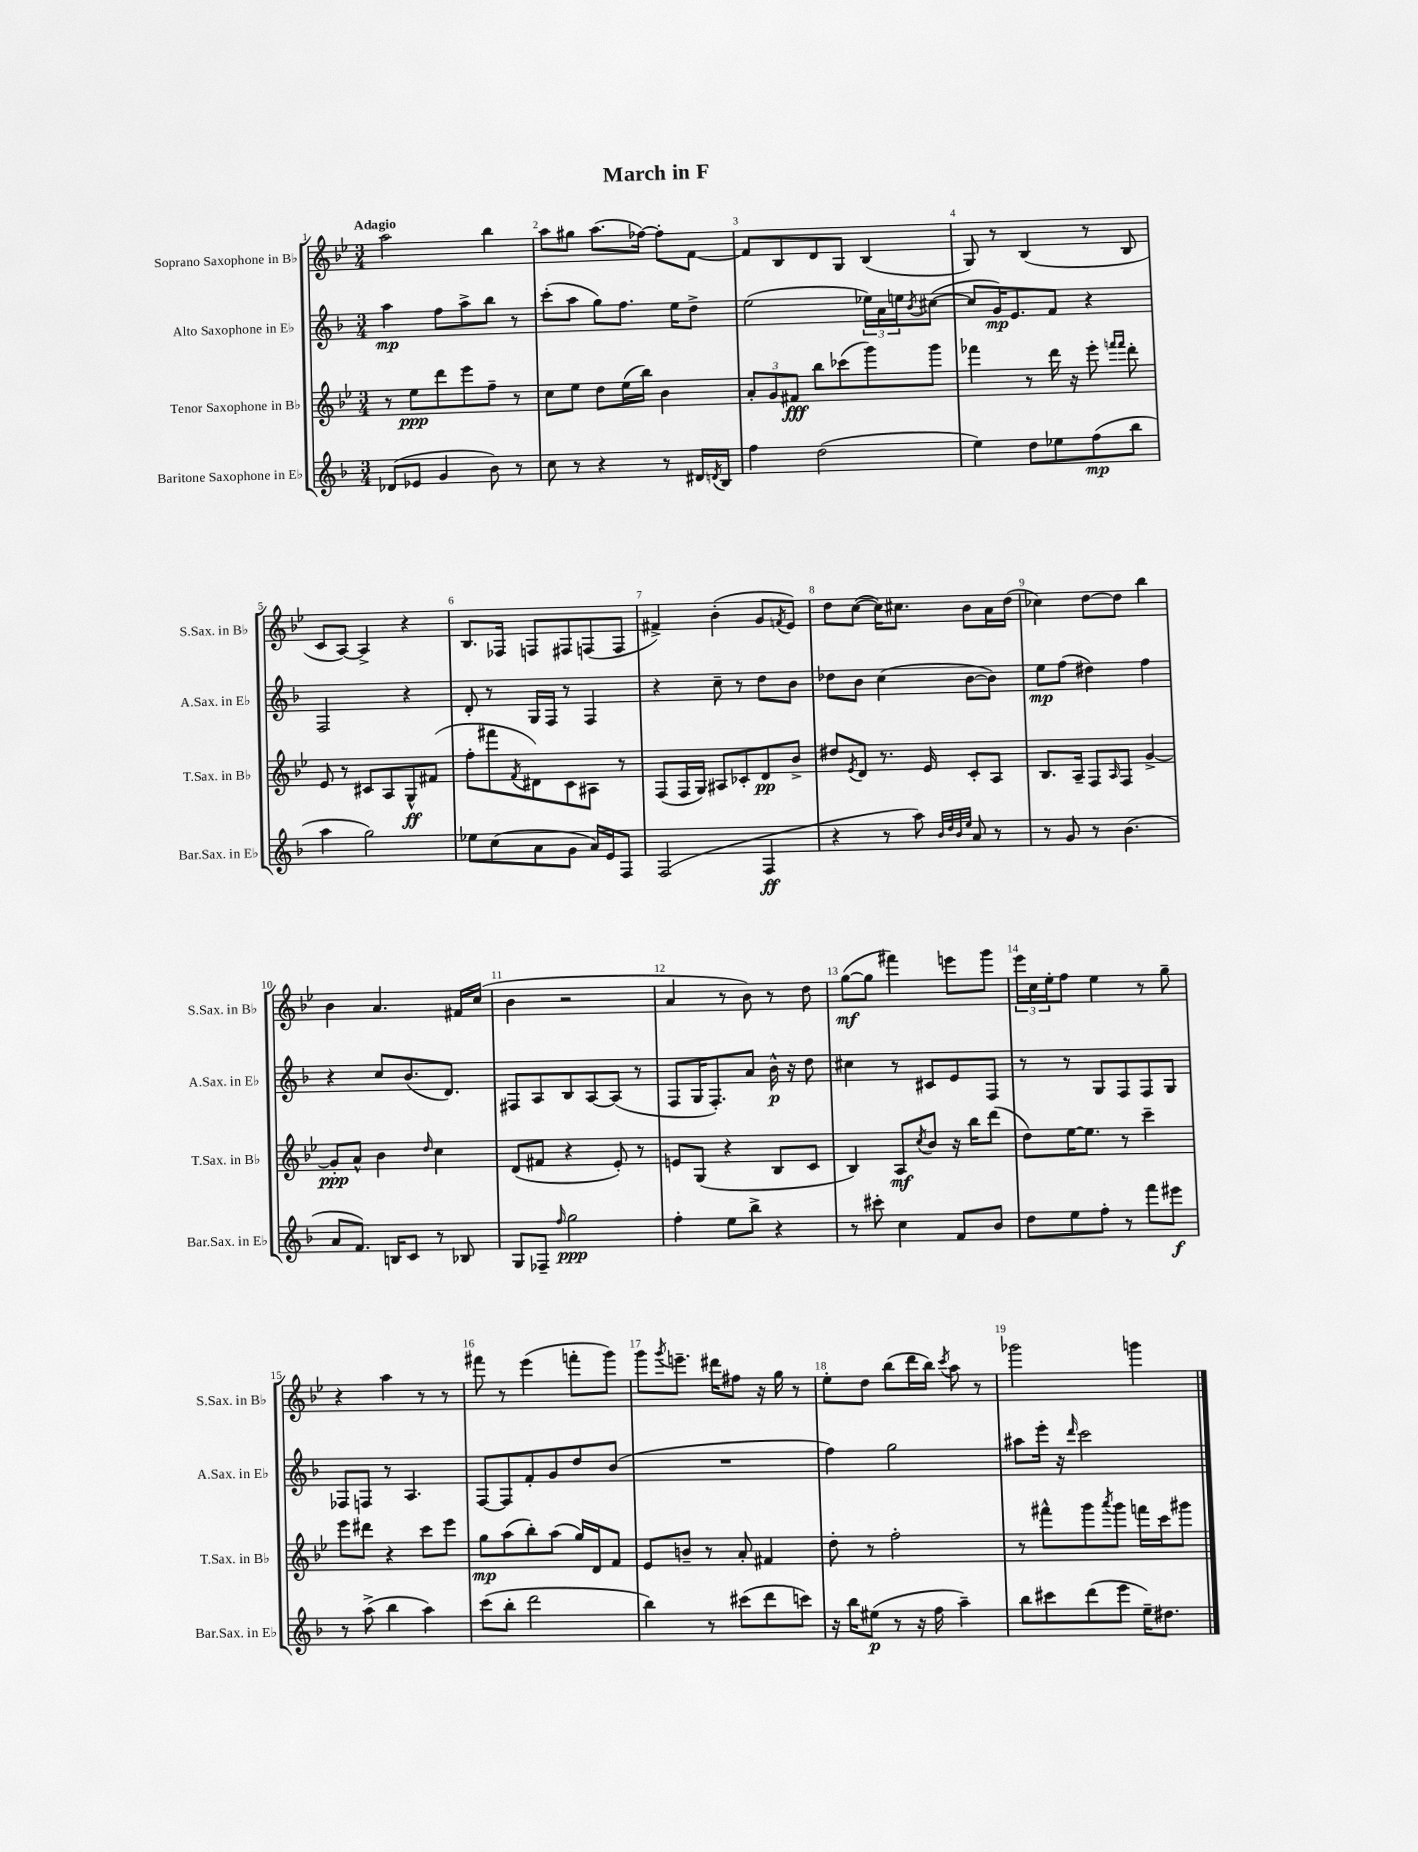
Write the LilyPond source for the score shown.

\header { title = "March in F" }
<<
\new StaffGroup <<
\new Staff = "s0" \with { instrumentName = "Soprano Saxophone in Bb" shortInstrumentName = "S.Sax. in Bb" } {
    \clef treble \key bes \major \numericTimeSignature \time 3/4 \tempo "Adagio"
    a''2 bes''4 |
    a''8 gis''8 a''8.( fes''16~) fes''8-. f'8~ |
    f'8 bes8 d'8 g8 bes4( |
    g8) r8 bes4( r8 bes8 |
    c'8 a8~) a4-> r4 |
    bes8. fes16 f8 fis8 f8( f8 |
    fis'4->) bes'4-.( g'8 \acciaccatura { f'8 } ees'8) |
    d''8 c''8~( c''16) cis''8. bes'8 a'16 d''16( |
    ces''4) d''8~ d''8 bes''4 |
    bes'4 a'4. fis'16 c''16( |
    bes'4 r2 |
    a'4 r8 bes'8) r8 d''8 |
    g''8~\mf( g''8 fis'''4) e'''8 g'''8 |
    \tuplet 3/2 { ees'''16 c''16 ees''16-. } f''8 ees''4 r8 g''8-- |
    r4 a''4 r8 r8 |
    fis'''8 r8 ees'''4( f'''8-. g'''8) |
    g'''8 \acciaccatura { g'''8 } e'''8.-- dis'''16 fis''8 r16 g''16 r8 |
    ees''8-. d''8 bes''8( d'''16 bes''16) \acciaccatura { c'''8 } a''8 r8 |
    ges'''2 g'''4 \bar "|." |
}
\new Staff = "s1" \with { instrumentName = "Alto Saxophone in Eb" shortInstrumentName = "A.Sax. in Eb" } {
    \clef treble \key f \major \numericTimeSignature \time 3/4
    a''4\mp f''8 a''8-> bes''8 r8 |
    c'''8-.( a''8 g''8) f''8. e''16 d''8-> |
    e''2( \tuplet 3/2 { ees''16) a'16 e''16 } \acciaccatura { bes'8 } cis''8~( |
    cis''8 g'16\mp) e'8. f'8 r4 |
    f2 r4 |
    d'8-. r8 g16 f16 r8 f4 |
    r4 c''8-- r8 d''8 bes'8 |
    des''8 bes'8 c''4( bes'8~ bes'8) |
    e''8\mp f''8( dis''4) f''4 |
    r4 c''8 bes'8.( d'8.) |
    fis8 a8 bes8 a8~ a8( r8 |
    f8 g16 f8.-.) a'8 bes'16-^\p r16 d''8 |
    cis''4 r8 cis'8 e'8 f8 |
    r8 r8 g8 f8 f8 g8 |
    fes8 f8 r8 a4. |
    f8~ f8 f'8-. g'8 d''8 bes'8( |
    R2. |
    f''4) g''2 |
    ais''8 e'''16-. r16 \grace { d'''16 } c'''2 \bar "|." |
}
\new Staff = "s2" \with { instrumentName = "Tenor Saxophone in Bb" shortInstrumentName = "T.Sax. in Bb" } {
    \clef treble \key bes \major \numericTimeSignature \time 3/4
    r8 ees''8\ppp d'''8 ees'''8 f''8-- r8 |
    c''8 ees''8 d''8 ees''16( bes''16) bes'4 |
    \tuplet 3/2 { a'8-. g'8 fis'8\fff } bes''8 ces'''8( g'''8) g'''8 |
    fes'''4 r8 d'''16 r16 ees'''8-. \grace { f'''16 f'''16 } d'''8-. |
    ees'8 r8 cis'8 a8 g8-^\ff fis'8( |
    f''8-. fis'''8 \acciaccatura { f'8 } dis'8) c'8 ais8 r8 |
    f8( f16 g16) ais8 ces'8-. d'8\pp bes'8-> |
    dis''8 \acciaccatura { ees'8 } d'8 r8. ees'16 c'8-. a8 |
    bes8. a16-- f8 \grace { a16 } f8 g'4~-> |
    g'8-.\ppp a'8-^ bes'4 \grace { d''16 } c''4 |
    d'8( fis'8 r4 ees'8-.) r8 |
    e'8 g8( r4 bes8 c'8 |
    bes4) a8\mf \acciaccatura { c''8 } bes'8 r16 bes''16 d'''8( |
    d''8) ees''16~ ees''8. r8 c'''4-- |
    ees'''8 dis'''8 r4 c'''8 ees'''8 |
    g''8\mp a''8( bes''8-.) a''8( g''16) d'16 f'8 |
    ees'8 b'8-- r8 a'8-. fis'4 |
    d''8-. r8 f''2-. |
    r8 fis'''8-^ g'''8 \acciaccatura { a'''8 } g'''8 f'''16 c'''16 gis'''8 \bar "|." |
}
\new Staff = "s3" \with { instrumentName = "Baritone Saxophone in Eb" shortInstrumentName = "Bar.Sax. in Eb" } {
    \clef treble \key f \major \numericTimeSignature \time 3/4
    des'8( ees'8 g'4 bes'8) r8 |
    c''8 r8 r4 r8 dis'16 \acciaccatura { d'8 } bes16 |
    f''4 d''2( |
    e''4) d''8 ees''8 f''8\mp( bes''8 |
    a''4 g''2) |
    ees''8 c''8( a'8 g'8 a'16) e'16 f8 |
    f2( f4\ff |
    r4 r8 a''8) \grace { bes'32 d''32 bes'32 e''32 } a'8 r8 |
    r8 g'8 r8 bes'4.( |
    a'8 f'8.) b16 c'8 r8 bes8 |
    g8 fes8-- \grace { f''16 } g''2\ppp |
    f''4-. e''8 bes''8-> r4 |
    r8 cis'''8-. c''4 f'8 bes'8 |
    d''8 e''8 f''8-. r8 f'''8 eis'''8\f |
    r8 a''8->( bes''4 a''4) |
    c'''8( bes''8-. d'''2 |
    bes''4) r8 cis'''8( d'''8 c'''8) |
    r16 bes''16 eis''8\p( r8 r16 f''16 a''4--) |
    bes''8 cis'''8 d'''8( e'''8 e''16--) dis''8. \bar "|." |
}
>>
>>
\layout { \context { \Score \override BarNumber.break-visibility = ##(#f #t #t) barNumberVisibility = #all-bar-numbers-visible } }
